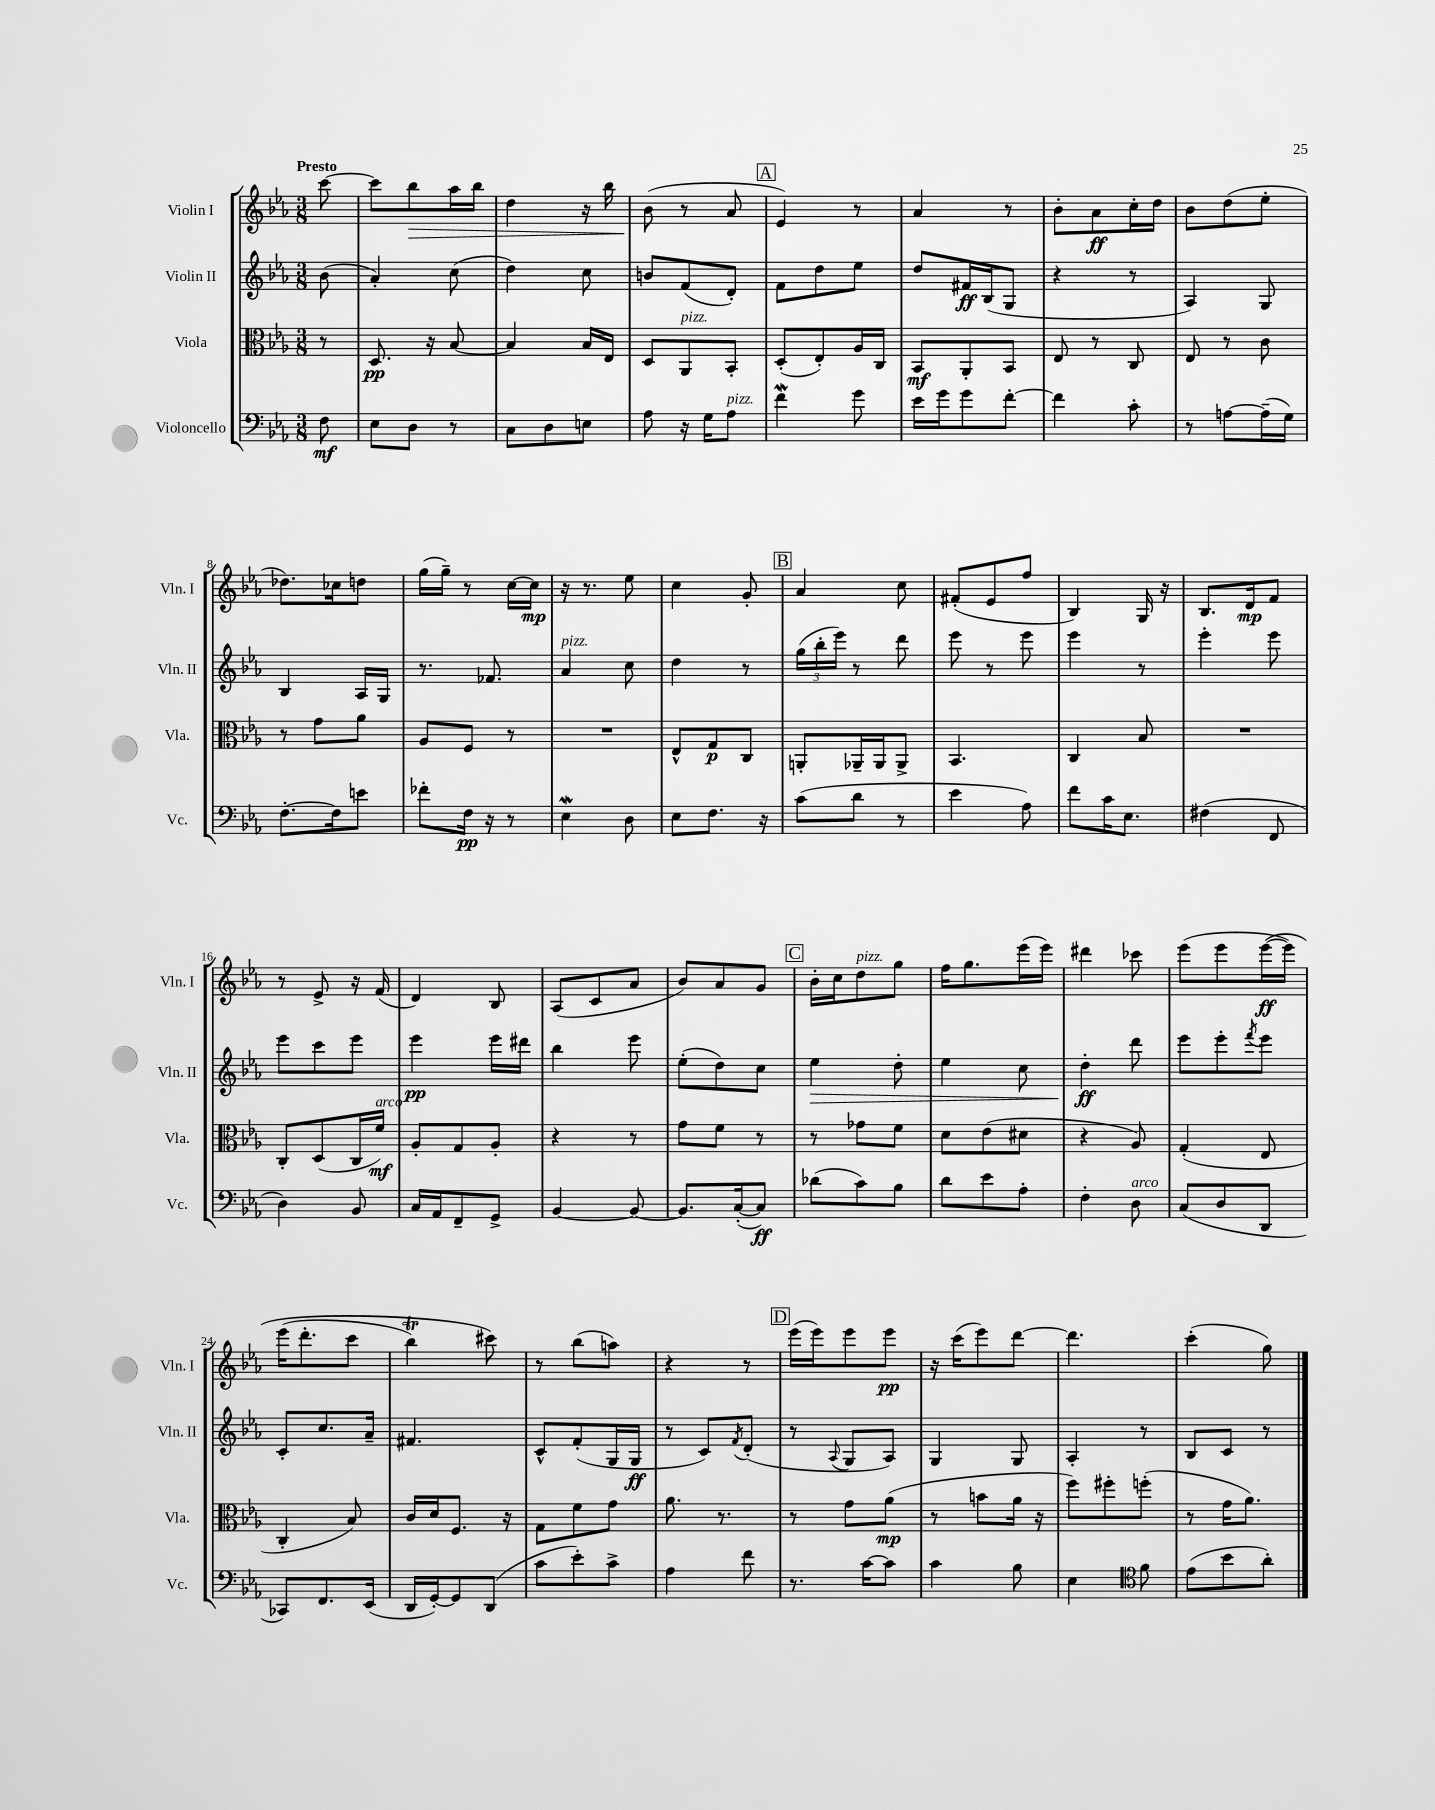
<<
\new StaffGroup <<
\new Staff = "s0" \with { instrumentName = "Violin I" shortInstrumentName = "Vln. I" } {
    \clef treble \key ees \major \numericTimeSignature \time 3/8 \partial 8 \tempo "Presto"
    c'''8~ |
    c'''8 bes''8\> aes''16 bes''16 |
    d''4 r16 bes''16 |
    bes'8\!( r8 aes'8 |
    \mark \markup { \box "A" } ees'4) r8 |
    aes'4 r8 |
    bes'8-. aes'8\ff c''16-. d''16 |
    bes'8 d''8( ees''8-. |
    des''8.) ces''16 d''8 |
    g''16( g''16--) r8 c''16~ c''16\mp |
    r16 r8. ees''8 |
    c''4 g'8-. |
    \mark \markup { \box "B" } aes'4 c''8 |
    fis'8-.( ees'8 f''8 |
    bes4) g16 r16 |
    bes8. d'16\mp f'8 |
    r8 ees'8-> r16 f'16( |
    d'4) bes8 |
    aes8( c'8 aes'8 |
    bes'8) aes'8 g'8 |
    \mark \markup { \box "C" } bes'16-. c''16 d''8^\markup { \italic "pizz." } g''8 |
    f''16 g''8. ees'''16( ees'''16) |
    dis'''4 ces'''8 |
    ees'''8( ees'''8 ees'''16~\ff\( ees'''16) |
    ees'''16( d'''8.-. c'''8 |
    bes''4\trill) cis'''8\) |
    r8 bes''8( a''8) |
    r4 r8 |
    \mark \markup { \box "D" } ees'''16( ees'''16) ees'''8 ees'''8\pp |
    r16 c'''16( ees'''8) d'''8~ |
    d'''4. |
    c'''4-.( g''8) \bar "|." |
}
\new Staff = "s1" \with { instrumentName = "Violin II" shortInstrumentName = "Vln. II" } {
    \clef treble \key ees \major \numericTimeSignature \time 3/8 \partial 8
    bes'8( |
    aes'4-.) c''8( |
    d''4) c''8 |
    b'8 f'8( d'8-.) |
    \mark \markup { \box "A" } f'8 d''8 ees''8 |
    d''8 fis'16\ff bes16( g8 |
    r4 r8 |
    aes4) g8 |
    bes4 aes16 g16 |
    r8. fes'8. |
    aes'4^\markup { \italic "pizz." } c''8 |
    d''4 r8 |
    \mark \markup { \box "B" } \tuplet 3/2 { g''16( bes''16-. ees'''16) } r8 d'''8 |
    ees'''8 r8 ees'''8 |
    ees'''4 r8 |
    ees'''4-. ees'''8 |
    ees'''8 c'''8 ees'''8 |
    ees'''4\pp ees'''16 dis'''16 |
    bes''4 ees'''8 |
    ees''8-.( d''8) c''8 |
    \mark \markup { \box "C" } ees''4\> d''8-. |
    ees''4 c''8 |
    d''4-.\ff\! d'''8 |
    ees'''8 ees'''8-. \acciaccatura { f'''8 } ees'''8 |
    c'8-. c''8. aes'16-- |
    fis'4. |
    c'8-^ f'8-.( g16 g16\ff |
    r8 c'8) \acciaccatura { f'8 } d'8-.( |
    \mark \markup { \box "D" } r8 \appoggiatura { aes8 } g8 aes8) |
    g4 g8 |
    aes4-. r8 |
    bes8 c'8 r8 \bar "|." |
}
\new Staff = "s2" \with { instrumentName = "Viola" shortInstrumentName = "Vla." } {
    \clef alto \key ees \major \numericTimeSignature \time 3/8 \partial 8
    r8 |
    d8.\pp r16 bes8~ |
    bes4 bes16 ees16 |
    d8 aes,8^\markup { \italic "pizz." } bes,8-. |
    \mark \markup { \box "A" } d8-.( ees8-.) aes16 c16 |
    bes,8\mf aes,8-. bes,8 |
    ees8 r8 c8 |
    ees8 r8 c'8 |
    r8 g'8 aes'8 |
    aes8 f8 r8 |
    R4. |
    ees8-^ g8\p c8 |
    \mark \markup { \box "B" } a,8-. aes,16-- aes,16 aes,8-> |
    bes,4. |
    c4 bes8 |
    R4. |
    c8-. d8( c16 f'16\mf^\markup { \italic "arco" }) |
    aes8-. g8 aes8-. |
    r4 r8 |
    g'8 f'8 r8 |
    \mark \markup { \box "C" } r8 ges'8 f'8 |
    d'8 ees'8( dis'8 |
    r4 aes8) |
    g4-.( ees8 |
    c4-. bes8) |
    c'16 d'16 f8. r16 |
    g8 f'8 g'8 |
    aes'8. r8. |
    \mark \markup { \box "D" } r8 g'8 aes'8\mp( |
    r8 b'8 aes'16 r16 |
    f''8) fis''8-. f''8-.( |
    r8 g'16 aes'8.) \bar "|." |
}
\new Staff = "s3" \with { instrumentName = "Violoncello" shortInstrumentName = "Vc." } {
    \clef bass \key ees \major \numericTimeSignature \time 3/8 \partial 8
    f8\mf |
    ees8 d8 r8 |
    c8 d8 e8 |
    aes8 r16 g16 aes8^\markup { \italic "pizz." } |
    \mark \markup { \box "A" } f'4\mordent g'8 |
    ees'16 g'16 g'8 f'8~-. |
    f'4 c'8-. |
    r8 a8~ a16--( g16) |
    f8.~-. f16 e'8 |
    fes'8-. f16\pp r16 r8 |
    ees4\mordent d8 |
    ees8 f8. r16 |
    \mark \markup { \box "B" } c'8( d'8 r8 |
    ees'4 aes8) |
    f'8 c'16 ees8. |
    fis4( f,8 |
    d4) bes,8 |
    c16 aes,16 f,8-- g,8-> |
    bes,4~ bes,8~ |
    bes,8. c16~-.( c8\ff) |
    \mark \markup { \box "C" } des'8( c'8) bes8 |
    d'8 ees'8 aes8-. |
    f4-. d8^\markup { \italic "arco" } |
    c8( d8 d,8 |
    ces,8) f,8. ees,16( |
    d,16 g,16~-.) g,8 d,8( |
    c'8 ees'8-.) c'8-> |
    aes4 f'8 |
    \mark \markup { \box "D" } r8. c'16~ c'8 |
    c'4 bes8 |
    ees4 \clef tenor f'8 |
    ees'8( bes'8 aes'8-.) \bar "|." |
}
>>
>>
